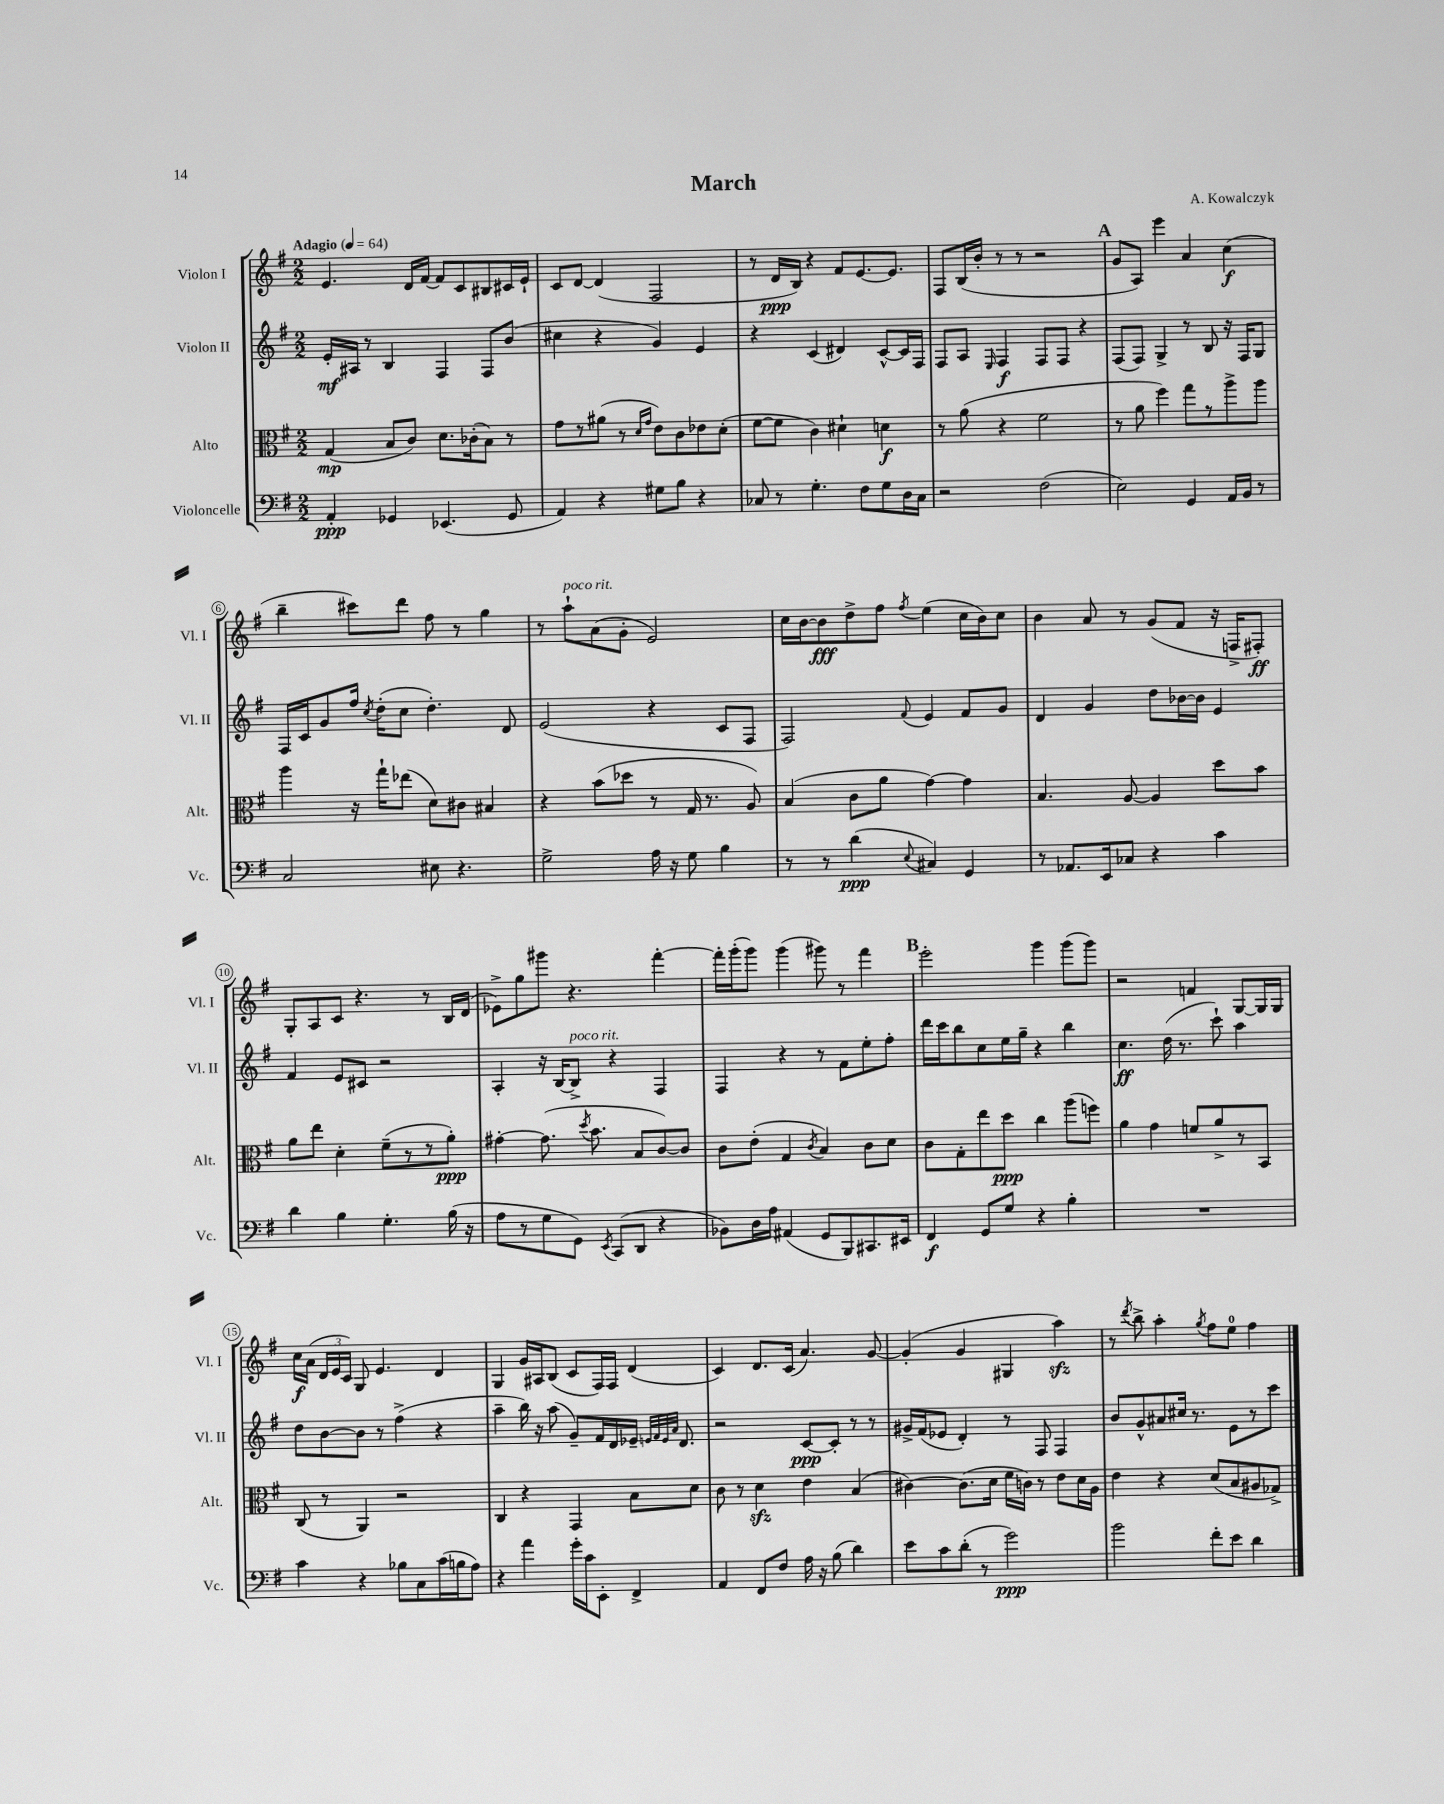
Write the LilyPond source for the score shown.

\header { title = "March" composer = "A. Kowalczyk" }
<<
\new StaffGroup <<
\new Staff = "s0" \with { instrumentName = "Violon I" shortInstrumentName = "Vl. I" } {
    \clef treble \key g \major \numericTimeSignature \time 2/2 \tempo "Adagio" 4 = 64
    \autoBeamOff e'4. d'16[ fis'16]~ fis'8[ c'8 bis8 cis'16 e'16]-! |
    c'8[ d'8]~ d'4( fis2 |
    r8 d'16[\ppp b16]) r4 fis'8[ e'8.~ e'8.] |
    fis8[ b16( b'16]-. r8 r8 r2 |
    \mark \markup { \bold "A" } g'8[ a8]) e'''4 a'4 c''4\f( |
    b''4-- cis'''8[) d'''8] fis''8 r8 g''4 |
    r8 a''8[-!^\markup { \italic "poco rit." } a'8( g'8]-. e'2) |
    c''16[ b'16~ b'8\fff d''8-> fis''8] \acciaccatura { fis''8 } e''4( c''16[ b'16) c''8] |
    b'4 a'8 r8 g'8[( fis'8] r16 f16[-> fis8]-.\ff) |
    g8[-. a8 c'8] r4. r8 b16[ d'16]( |
    ees'8[->) g''8 gis'''8] r4. fis'''4~-. |
    fis'''16[-. g'''16-.( g'''8]) g'''4( gis'''8) r8 fis'''4 |
    \mark \markup { \bold "B" } e'''2-. g'''4 g'''8[( g'''8]) |
    r2 f'4 g8[~ g16 g16] |
    c''16[\f a'16]( \tuplet 3/2 { d'16[ e'16 c'16]) } g8 e'4. d'4 |
    g4 g'16[ ais16 b8]( c'8[ fis16) fis16] d'4( |
    c'4) d'8.[ c'16]( a'4.) g'8~ |
    g'4-.( g'4 gis4 a''4\sfz) |
    r8 \acciaccatura { d'''8 } b''8-> a''4-. \acciaccatura { g''8 } fis''8[ e''8]-0 fis''4 \bar "|." |
}
\new Staff = "s1" \with { instrumentName = "Violon II" shortInstrumentName = "Vl. II" } {
    \clef treble \key g \major \numericTimeSignature \time 2/2
    \autoBeamOff e'16[-.\mf ais16] r8 b4 fis4 fis8[ b'8]( |
    cis''4 r4 g'4) e'4 |
    r4 c'4( dis'4) c'8[~-^ c'16 fis16] |
    fis8[ a8] \grace { e16 } fis4\f fis8[ fis8] r4 |
    \mark \markup { \bold "A" } fis8[( fis8]) g4-> r8 b8 r16 fis16[ g8] |
    fis16[ c'16 g'8 fis''16] \acciaccatura { c''8 } d''16[-.( c''8] d''4.-.) d'8 |
    e'2( r4 c'8[ fis8] |
    fis2) \appoggiatura { fis'8 } e'4 fis'8[ g'8] |
    d'4 g'4 d''8[ bes'16~ bes'16] e'4 |
    fis'4 e'8[ cis'8] r2 |
    a4-. r16 b16[~ b8]->^\markup { \italic "poco rit." } r4 fis4 |
    fis4 r4 r8 fis'8[ e''8-. fis''8]-. |
    \mark \markup { \bold "B" } d'''16[ c'''16 b''8 c''8 e''16 g''16]-- r4 b''4 |
    c''4.\ff d''16( r8. c'''8-!) a''4 |
    d''8[ b'8~ b'8] r8 fis''4->( r4 |
    a''4-- b''16) r16 a''8( g'8[--) fis'16 d'16 ees'16]-- \grace { e'32[ fis'32 e'32 a'32] } d'8. |
    r2 c'8[~\ppp c'8]-. r8 r8 |
    gis'16[-> fis'16( ees'8] d'4-.) r8 fis8 fis4 |
    b'8[ g'8-^ ais'8 cis''16] r8. e'8[ r8 c'''8] \bar "|." |
}
\new Staff = "s2" \with { instrumentName = "Alto" shortInstrumentName = "Alt." } {
    \clef alto \key g \major \numericTimeSignature \time 2/2
    \autoBeamOff g4\mp( b8[ c'8]) d'8.[ ces'16-.( b8]) r8 |
    g'8[ r8 ais'8]( r8 \grace { d'16[ g'16] } e'8[) c'8 ees'8 d'8]-.( |
    fis'8[~ fis'8] c'4) dis'4-! d'4\f |
    r8 a'8( r4 fis'2 |
    \mark \markup { \bold "A" } r8 a'8 fis''4) g''8[ r8 a''8-> a''8] |
    a''4 r16 g''16[-! ees''8]( d'8[) cis'8] bis4 |
    r4 b'8[( des''8] r8 g16 r8. a8) |
    b4( c'8[ a'8] g'4~) g'4 |
    b4. a8~ a4 d''8[ b'8] |
    a'8[ e''8] d'4-. fis'8[--( r8 r8 a'8]-.\ppp) |
    gis'4~-. gis'8.( \acciaccatura { d''8 } b'8. b8[ c'8~) c'8] |
    c'8[ e'8]-.( g4 \acciaccatura { c'8 } b4) c'8[ d'8] |
    \mark \markup { \bold "B" } c'8[ g8-. e''8 d''8]\ppp c''4 a''8[( f''8]) |
    a'4 g'4 f'8[ a'8-> r8 b,8] |
    c8( r8 a,4) r2 |
    c4 r4 g,4 b8[ d'8] |
    c'8 r8 d'4\sfz e'4 b4( |
    cis'4~) cis'8.[( d'16] fis'16[ c'16]) r8 e'8[ d'16 a16] |
    e'4 r4 d'8[( b8 ais8 ges8]->) \bar "|." |
}
\new Staff = "s3" \with { instrumentName = "Violoncelle" shortInstrumentName = "Vc." } {
    \clef bass \key g \major \numericTimeSignature \time 2/2
    \autoBeamOff a,4-.\ppp ges,4 ees,4.( ges,8 |
    a,4) r4 gis8[ b8] r4 |
    ces8 r8 g4.-. fis8[ g8 d16 ces16] |
    r2 fis2( |
    \mark \markup { \bold "A" } e2) g,4 a,16[ b,16] r8 |
    c2 eis8 r4. |
    g2-> a16 r16 g8 b4 |
    r8 r8 d'4\ppp( \appoggiatura { e8 } cis4) g,4 |
    r8 aes,8.[ e,16 ces8] r4 c'4 |
    d'4 b4 g4.-. b16( r16 |
    a8[ r8 g8 g,8]) \acciaccatura { e,8 } c,8[( d,8] r4 |
    bes,8[) d16 a16] ais,4( g,8[ b,,8) cis,8. eis,16] |
    \mark \markup { \bold "B" } fis,4\f g,8[ g8] r4 b4-. |
    R1 |
    c'4 r4 bes8[ c8 c'16( b16 a8]) |
    r4 a'4 g'16[-. c'16 e,8]-. fis,4-> |
    a,4 fis,8[ fis8] a16 r16 b8( d'4) |
    e'8[ c'8 d'8]-.( r8 g'2\ppp) |
    b'2 fis'8[-. e'8] d'4 \bar "|." |
}
>>
>>
\layout { \context { \Score \override BarNumber.stencil = #(make-stencil-circler 0.1 0.3 ly:text-interface::print) } }
